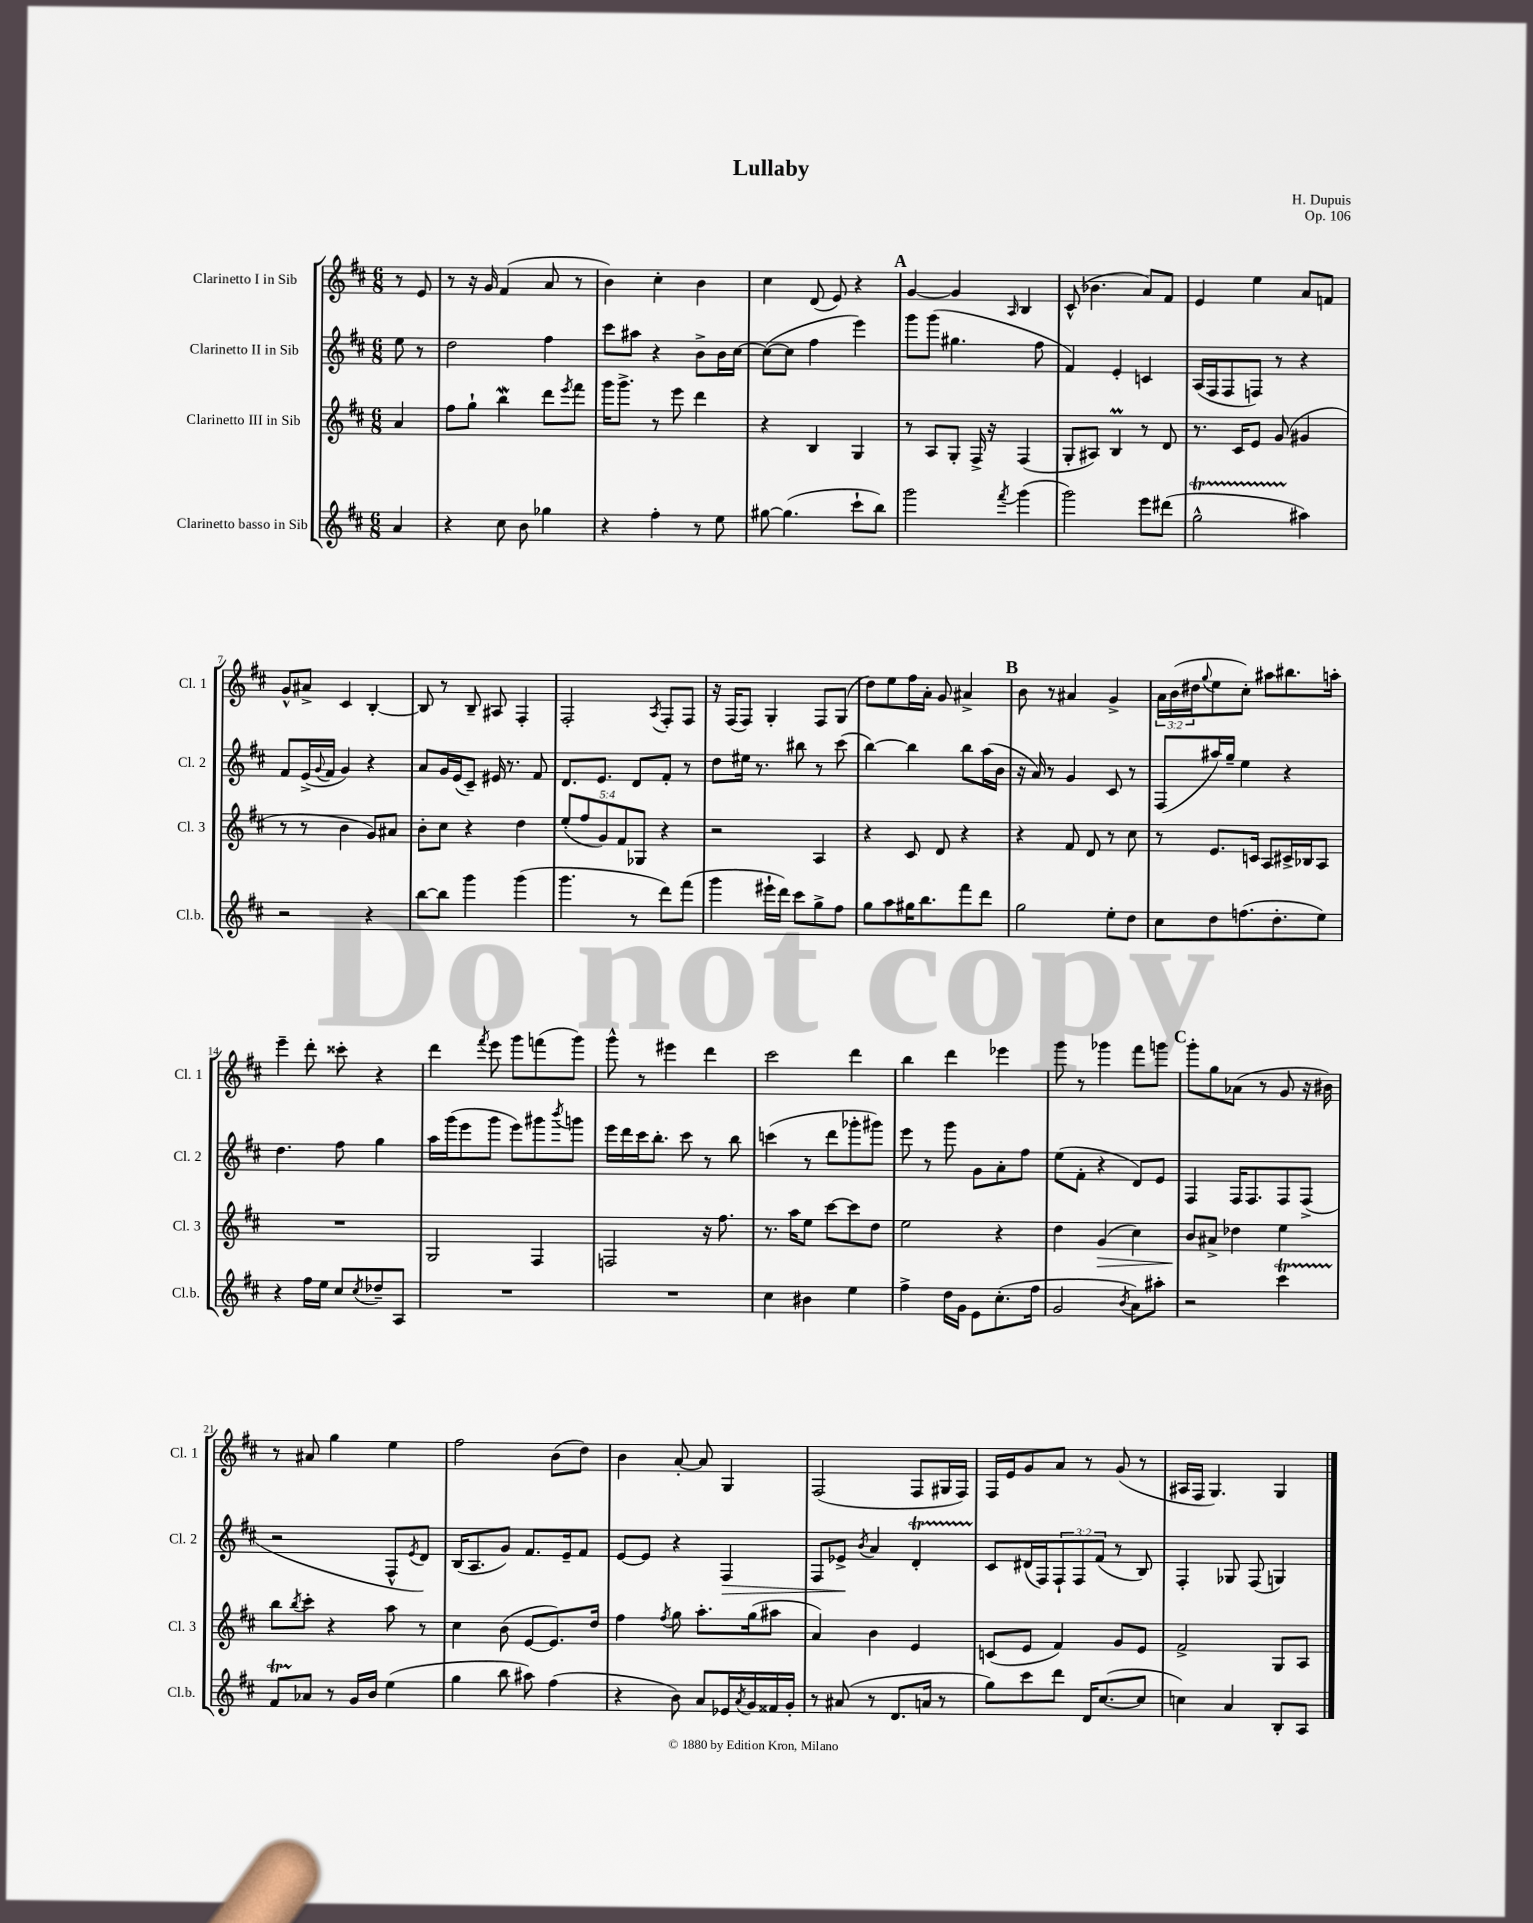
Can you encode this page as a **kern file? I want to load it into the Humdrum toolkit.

**kern	**kern	**kern	**kern
*staff4	*staff3	*staff2	*staff1
*clefG2	*clefG2	*clefG2	*clefG2
*k[f#c#]	*k[f#c#]	*k[f#c#]	*k[f#c#]
*M6/8	*M6/8	*M6/8	*M6/8
4a	4a	8ee	8r
.	.	8r	8e
=	=	=	=
4r	8ff#	2dd	8r
.	8gg`	.	16r
.	.	.	16g
8cc#	4bb	.	(4f#
8b	.	.	.
4gg-	8ddd	4ff#	8a
.	8qeee	.	.
.	8fff#	.	8r
=	=	=	=
4r	16ggg	8ccc#	4b)
.	8.ggg^	.	.
.	.	8aa#	.
4ff#'	8r	4r	4cc#'
.	8eee	.	.
8r	4ddd	8b^	4b
8ee	.	16b	.
.	.	[16cc#	.
=	=	=	=
[8gg#	4r	(8cc#_	4cc#
(4.gg#]	.	8cc#]	.
.	4B	4ff#	(8d
.	.	.	8e)
8ccc#`	4G	4eee)	4r
8bb)	.	.	.
=	=	=	=
2ggg	8r	8ggg	[4g
.	8A	(8ggg	.
.	8G'	4.gg#	4g]
.	16F#^	.	.
.	16r	.	.
8qfff#	.	.	16qqA
(4ggg	(4F#	.	4B
.	.	8ff#	.
=	=	=	=
2ggg)	8G'	4f#)	(8c#^^
.	8A#)	.	4.b-
.	4B	4e'	.
8eee	8r	4c	8a)
(8ddd#	8d	.	8f#
=	=	=	=
2gg^^	8.r	(16A	4e
.	.	16F#	.
.	.	8F#	.
.	16c#	.	.
.	8e	8F)	4ee
.	(8g	8r	.
4aa#)	4g#	4r	8a
.	.	.	8f
=	=	=	=
2r	8r	8f#	8g^^
.	8r	(16e^	8a#^
.	.	8qqg	.
.	.	16f#	.
.	4b	4g)	4c#
4r	8g)	4r	[4B'
.	8a#	.	.
=	=	=	=
[8bb	8b'	8a	8B]
8bb]	8cc#	16g	8r
.	.	(16e	.
4ggg	4r	8c#~)	8B~
.	.	16e#	8A#
.	.	8.r	.
(4ggg	4dd	.	4F#'
.	.	8f#	.
=	=	=	=
4.ggg	(10ee'	8.d	2F#'
.	10ff#	.	.
.	.	8.e	.
.	10g)	.	.
.	10f#	.	.
8r	.	8d	.
.	10G-	.	.
.	.	.	8qA
8ddd)	4r	8f#'	8F#'
(8fff#	.	8r	8F#
=	=	=	=
4ggg	2r	8dd	16r
.	.	.	(16F#
.	.	16ee#	8F#)
.	.	8.r	.
16eee#`	.	.	4G'
16ddd)	.	.	.
8ccc#	.	8bb#	.
8gg^	4A	8r	8F#
8ff#	.	(8ccc#	(8G
=	=	=	=
8gg	4r	[4bb)	8dd)
8aa	.	.	8ee
16gg#	8c#	4bb]	16ff#
8.bb	.	.	16a'
.	8d	.	8g
8fff#	4r	8bb	4a#^
8ddd	.	(16aa	.
.	.	16b	.
=	=	=	=
2gg	4r	16r	8b
.	.	16a)	.
.	.	8r	8r
.	8f#	4g	4a#
.	8d	.	.
8ee'	8r	8c#	4g^
8dd	8cc#	8r	.
=	=	=	=
8cc#	8r	(8F#	24a
.	.	.	(24b
.	.	.	24dd#
.	.	.	8qqgg
8dd	8.e	16aa#)	8ee
.	.	16gg~	.
(8.ff	.	4ee	8cc#')
.	16c	.	.
.	8A	.	8aa#
8.dd'	.	.	.
.	16c#^	4r	8.bb#
.	16B-	.	.
8ee)	8A	.	.
.	.	.	16aa'
=	=	=	=
4r	2.r	4.dd	4eee~
16ff#	.	.	8ddd'
16ee	.	.	.
8cc#	.	8ff#	8ccc##'
8qcc#	.	.	.
8dd-~	.	4gg	4r
8A	.	.	.
=	=	=	=
2.r	2G	16aa	4ddd
.	.	(16ggg	.
.	.	8eee	.
.	.	.	8qfff#
.	.	8ggg	8eee
.	.	8eee)	8ggg
.	4F#	8ggg#	(8fff
.	.	8qbbb	.
.	.	8ggg	8ggg)
=	=	=	=
2.r	2F	16eee	8ggg^^
.	.	16ddd	.
.	.	16ccc#	8r
.	.	8.bb'	.
.	.	.	4eee#
.	.	8ccc#	.
.	16r	8r	4ddd
.	8.ff#	.	.
.	.	8bb	.
=	=	=	=
4cc#	8.r	(4ccc	2ccc#
.	16aa	.	.
4b#	8ee	8r	.
.	[8ccc#	8ddd	.
4ee	8ccc#]	8ggg-'	4ddd
.	8dd	8ggg#)	.
=	=	=	=
4ff#^	2ee	8eee	4bb
.	.	8r	.
16dd	.	8ggg	4ddd
16g	.	.	.
8e	.	8g	.
(8.cc#'	4r	8a'	4eee-
.	.	8ff#	.
16ff#	.	.	.
=	=	=	=
2g	4dd	(8ee	8ggg
.	.	8f#'	8r
.	(4g	4r	4ggg-
8qb	.	.	.
8a)	4cc#)	8d)	8fff#
8aa#'	.	8e	8ggg
=	=	=	=
2r	8b	4F#	8ggg'
.	8a#^	.	8gg
.	4dd-	16F#	(8a-
.	.	8.F#	.
.	.	.	8r
4ccc#	4ee	8F#	8g
.	.	(8F#^	16r
.	.	.	16b#)
=	=	=	=
8f#	8bb	2r	8r
.	8qbb	.	.
8a-	8ccc#'	.	8a#
8r	4r	.	4gg
16g	.	.	.
16b	.	.	.
(4ee	8aa	8F#^^	4ee
.	.	8qe	.
.	8r	8d)	.
=	=	=	=
4gg	4cc#	(16B	2ff#
.	.	8.A	.
8bb	(8b	8g)	.
8aa#)	[8e	8.f#	.
(4ff#	8.e])	.	(8b
.	.	16e~	.
.	.	8f#	8dd)
.	16dd	.	.
=	=	=	=
4r	4ff#	[8e	4b
.	.	8e]	.
.	8qff#	.	.
8b)	8gg	4r	[8a'
8a	8.aa'	.	8a]
16e-	.	4F#	4G
8qa	.	.	.
16g	(16gg	.	.
16f##	8aa#	.	.
16g'	.	.	.
=	=	=	=
8r	4a)	8F#	(2F#
(8a#	.	8e-^	.
.	.	8qb	.
8r	4b	4a	.
8.d	.	.	.
.	4e	4d'	8F#
16a	.	.	.
8r	.	.	16G#
.	.	.	16F#)
=	=	=	=
8gg)	(8c	8c#	16F#
.	.	.	16e
8ccc#	8e	(16d#	8g
.	.	16F#)	.
8ddd	4f#)	12F#`	8a
.	.	12F#	.
16d	.	.	8r
.	.	(12f#	.
([8.cc#	.	.	.
.	8g	8r	(8g
8cc#]	8e	8B)	8r
=	=	=	=
4cc)	2f#^	4F#'	16A#
.	.	.	16F#
.	.	.	4.G)
4a	.	8G-	.
.	.	(8F#	.
8B'	8G	4G)	4G
8A	8A	.	.
==	==	==	==
*-	*-	*-	*-
